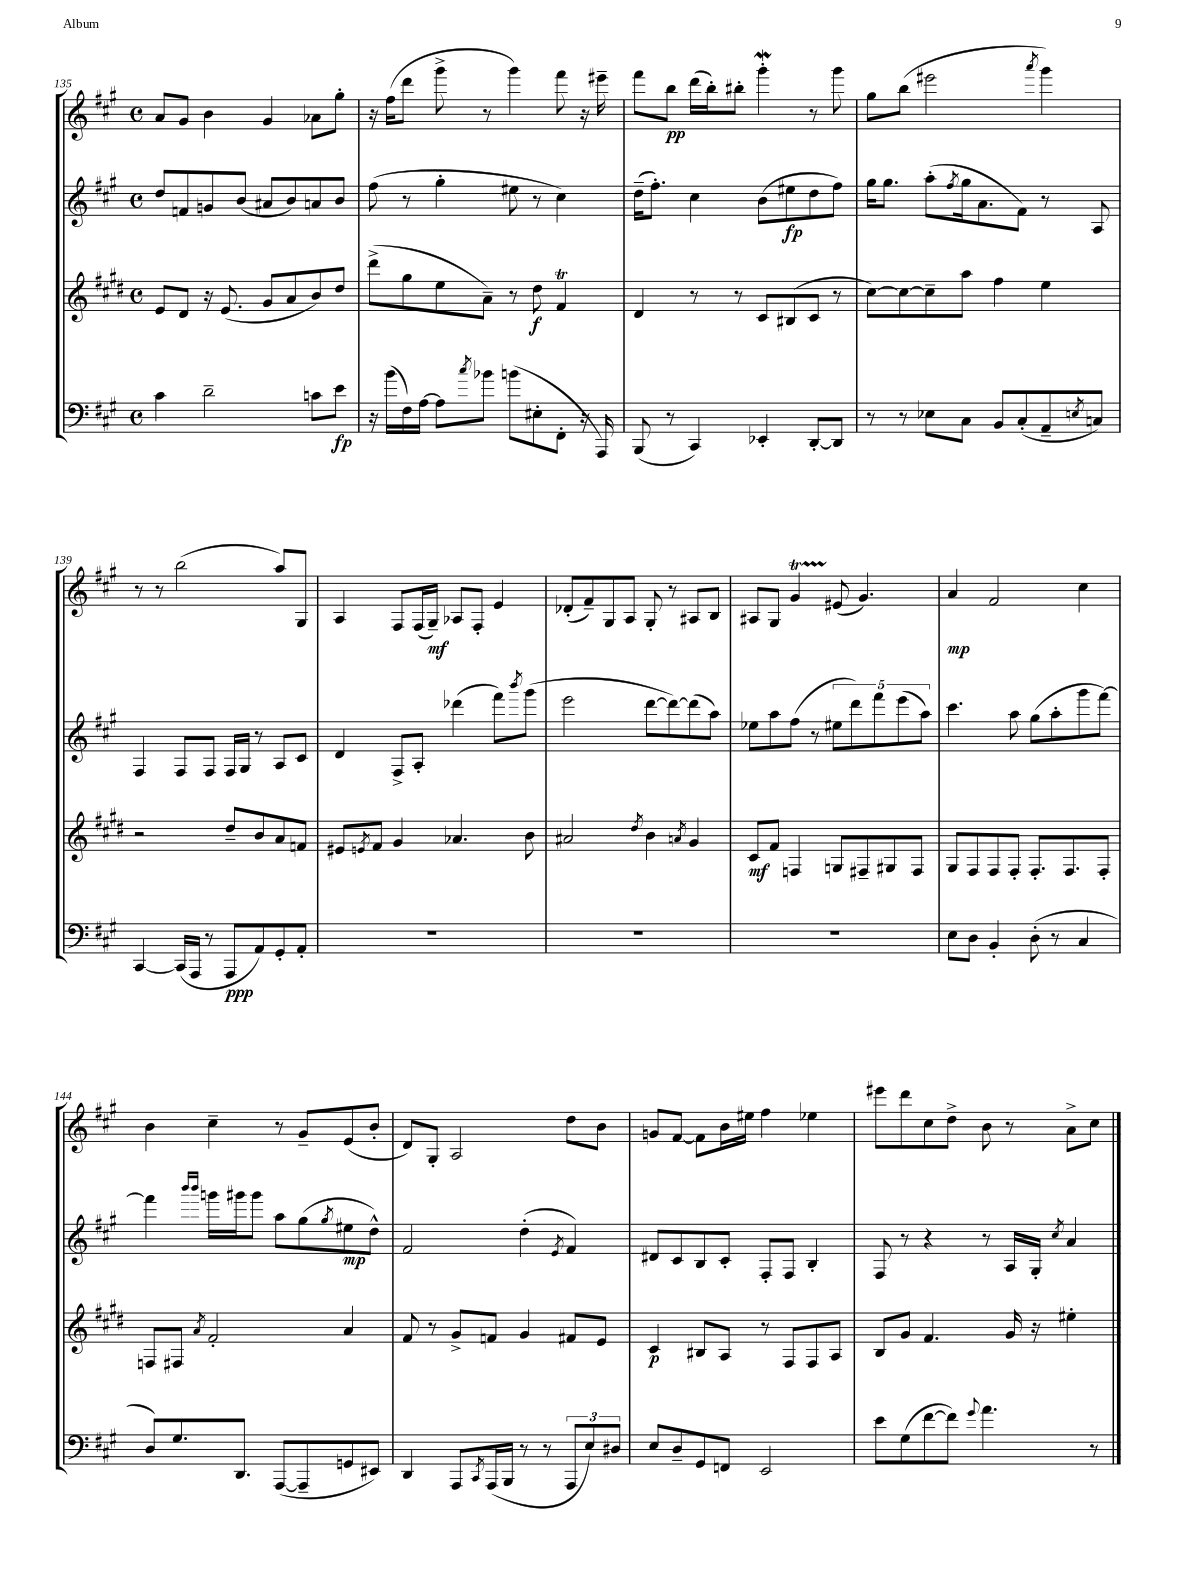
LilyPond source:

<<
\new StaffGroup <<
\new Staff = "s0" {
    \clef treble \key a \major \defaultTimeSignature \time 4/4
    a'8 gis'8 b'4 gis'4 aes'8 gis''8-. |
    r16 fis''16( d'''8 gis'''8-> r8 gis'''4) fis'''8 r16 eis'''16-- |
    fis'''8 b''8\pp d'''16( b''16-.) bis''8-. gis'''4-.\mordent r8 gis'''8 |
    gis''8 b''8( eis'''2 \acciaccatura { a'''8 } gis'''4) |
    r8 r8 b''2( a''8) gis8 |
    a4 fis8 fis16( gis16--\mf) aes8 fis8-. e'4 |
    des'8-.( fis'8--) gis8 a8 gis8-. r8 ais8 b8 |
    ais8 gis8 gis'4\startTrillSpan eis'8\stopTrillSpan( gis'4.) |
    a'4\mp fis'2 cis''4 |
    b'4 cis''4-- r8 gis'8-- e'8( b'8-. |
    d'8) gis8-. a2 d''8 b'8 |
    g'8 fis'8~ fis'8 b'16 eis''16 fis''4 ees''4 |
    eis'''8 d'''8 cis''8 d''8-> b'8 r8 a'8-> cis''8 \bar "|." |
}
\new Staff = "s1" {
    \clef treble \key a \major \defaultTimeSignature \time 4/4
    d''8 f'8 g'8 b'8( ais'8 b'8) a'8 b'8 |
    fis''8( r8 gis''4-. eis''8 r8 cis''4) |
    d''16--( fis''8.-.) cis''4 b'8( eis''8\fp d''8 fis''8) |
    gis''16 gis''8. a''8-.( \acciaccatura { fis''8 } gis''16 a'8. fis'8) r8 a8 |
    fis4 fis8 fis8 fis16 gis16 r8 a8 cis'8 |
    d'4 fis8-> a8-. des'''4( fis'''8) \acciaccatura { b'''8 } gis'''8( |
    e'''2 d'''8~ d'''8~) d'''8( a''8) |
    ees''8 a''8 fis''8( r8 \tuplet 5/4 { eis''8 d'''8) fis'''8 e'''8( a''8) } |
    cis'''4. a''8 gis''8( a''8-. gis'''8 fis'''8~) |
    fis'''4 \grace { b'''16 b'''16 } g'''16 gis'''16 gis'''8 a''8 gis''8( \acciaccatura { gis''8 } eis''8\mp d''8-^) |
    fis'2 d''4-.( \acciaccatura { e'8 } fis'4) |
    dis'8 cis'8 b8 cis'8-. fis8-. fis8 b4-. |
    fis8 r8 r4 r8 a16 gis16-. \acciaccatura { cis''8 } a'4 \bar "|." |
}
\new Staff = "s2" {
    \clef treble \key e \major \defaultTimeSignature \time 4/4
    e'8 dis'8 r16 e'8.( gis'8 a'8 b'8) dis''8 |
    dis'''8->( gis''8 e''8 a'8--) r8 dis''8\f fis'4\trill |
    dis'4 r8 r8 cis'8 bis8( cis'8 r8 |
    cis''8~) cis''8~ cis''8-- a''8 fis''4 e''4 |
    r2 dis''8-- b'8 a'8 f'8 |
    eis'8 \acciaccatura { e'8 } fis'8 gis'4 aes'4. b'8 |
    ais'2 \acciaccatura { dis''8 } b'4 \acciaccatura { a'8 } gis'4 |
    cis'8\mf fis'8 f4 g8 fis8-- gis8 fis8 |
    gis8 fis8 fis8 fis8-. fis8.-. fis8. fis8-. |
    f8 fis8 \acciaccatura { a'8 } fis'2-. a'4 |
    fis'8 r8 gis'8-> f'8 gis'4 fis'8 e'8 |
    cis'4\p bis8 a8 r8 fis8 fis8 a8 |
    b8 gis'8 fis'4. gis'16 r16 eis''4-. \bar "|." |
}
\new Staff = "s3" {
    \clef bass \key a \major \defaultTimeSignature \time 4/4
    cis'4 d'2-- c'8 e'8\fp |
    r16 b'16( fis16) a16~ a8 \acciaccatura { cis''8 } bes'8 b'8( eis8-. fis,8-. r16 a,,16) |
    b,,8( r8 cis,4) ees,4-. d,8~-. d,8 |
    r8 r8 ees8 cis8 b,8 cis8-.( a,8-- \acciaccatura { e8 } c8) |
    cis,4~ cis,16( a,,16 r8 a,,8\ppp a,8) gis,8-. a,8-. |
    R1 |
    R1 |
    R1 |
    e8 d8 b,4-. d8-.( r8 cis4 |
    d8) gis8. d,8. a,,8~( a,,8-- g,8 eis,8) |
    d,4 a,,8 \acciaccatura { cis,8 } a,,16( b,,16 r8 r8 \tuplet 3/2 { a,,8 e8) dis8 } |
    e8 d8-- gis,8 f,8 e,2 |
    e'8 gis8( fis'8~ fis'8) \appoggiatura { gis'8 } a'4. r8 \bar "|." |
}
>>
>>
\layout { \context { \Score currentBarNumber = #135 } }
